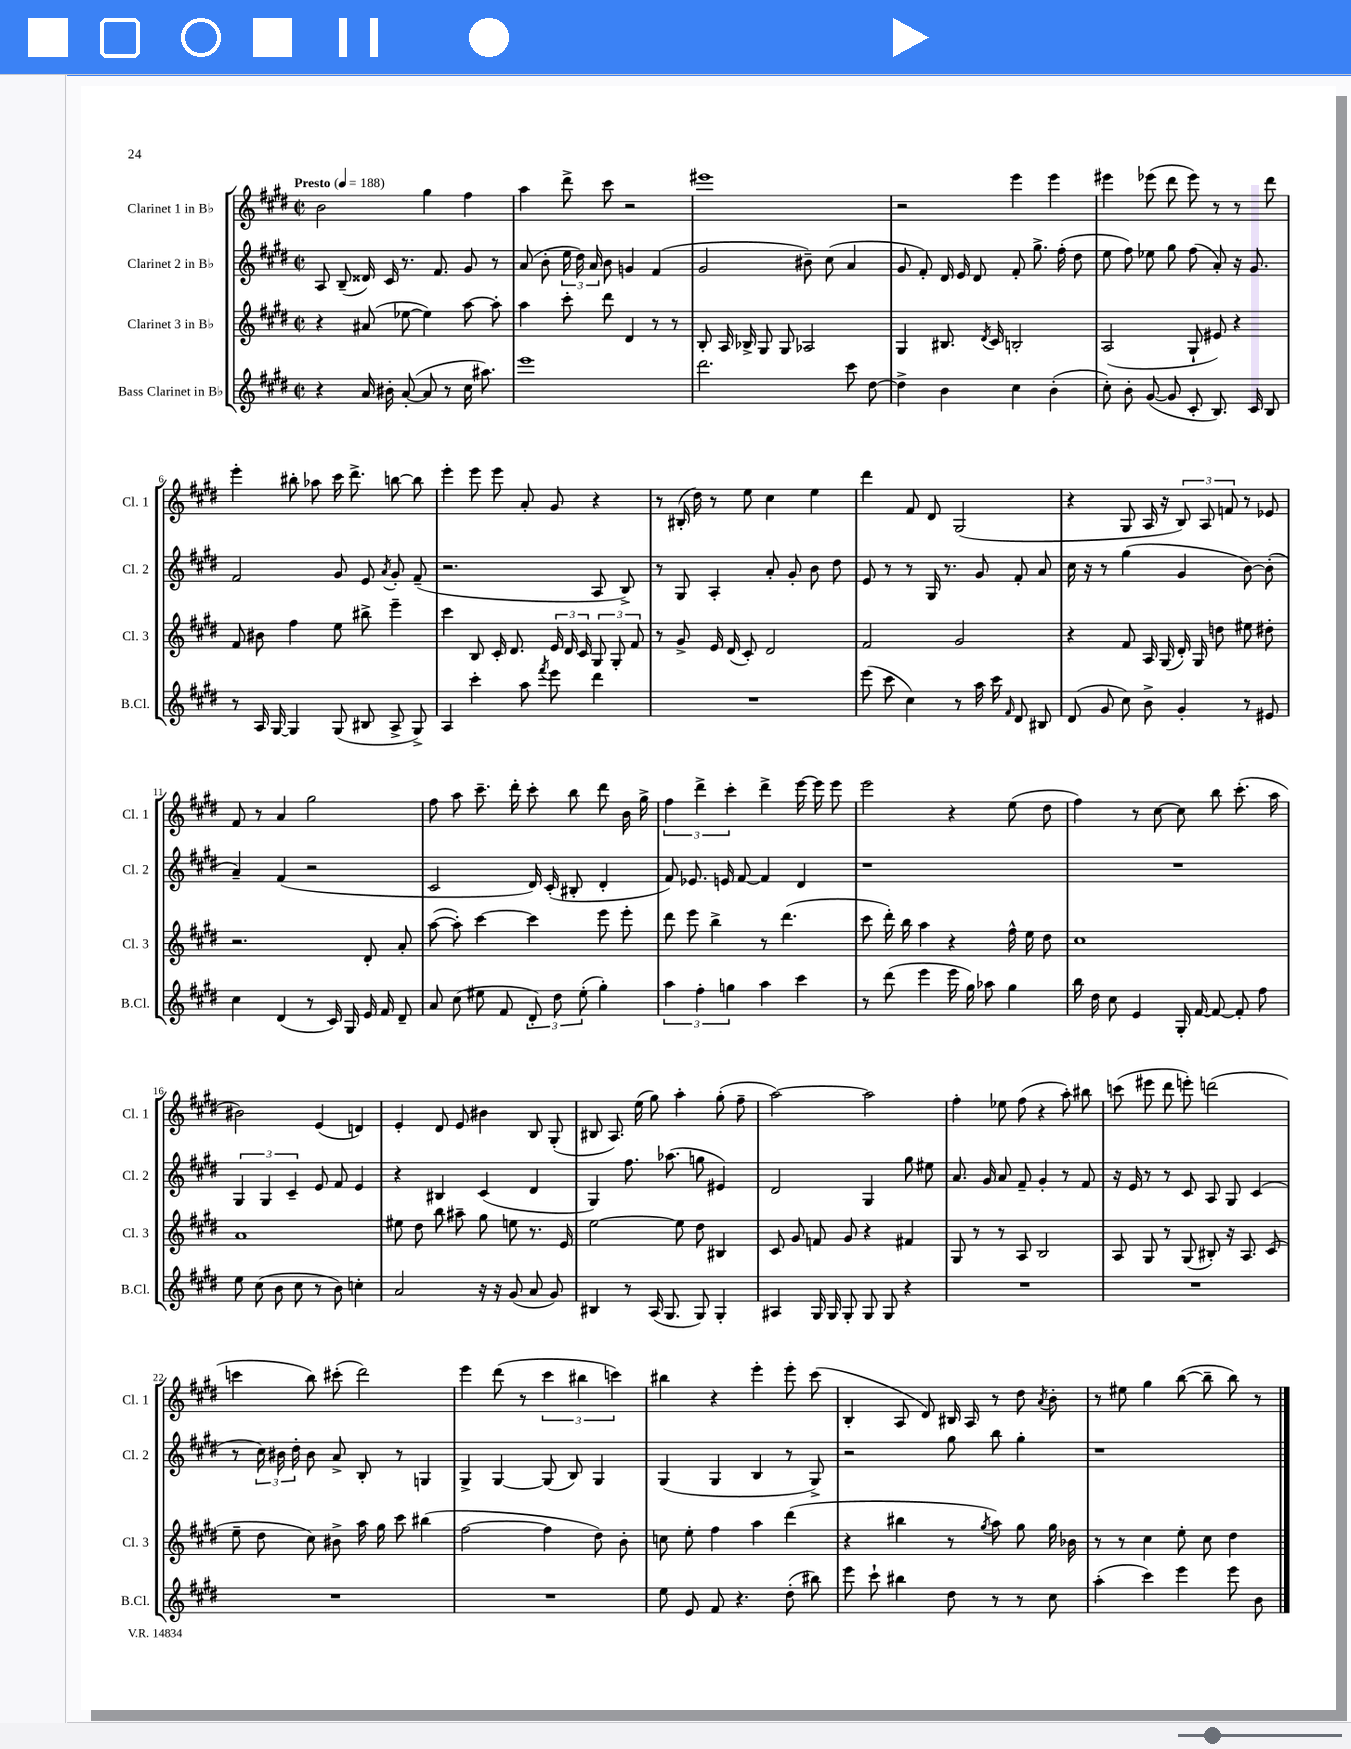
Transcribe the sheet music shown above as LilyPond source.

<<
\new StaffGroup <<
\new Staff = "s0" \with { instrumentName = "Clarinet 1 in Bb" shortInstrumentName = "Cl. 1" } {
    \clef treble \key e \major \defaultTimeSignature \time 2/2 \tempo "Presto" 4 = 188
    \autoBeamOff b'2 gis''4 fis''4 |
    a''4 dis'''8-> cis'''8 r2 |
    eis'''1 |
    r2 e'''4 e'''4 |
    eis'''4 ees'''8( dis'''8 ees'''8) r8 r8 dis'''8 |
    e'''4-. bis''8-. aes''8 cis'''16 dis'''8.-> b''8~ b''8 |
    e'''4-. e'''8 e'''8 a'8-. gis'8 r4 |
    r8 bis16-.( dis''16) r8 e''8 cis''4 e''4 |
    dis'''4 fis'8 dis'8 gis2( |
    r4 gis8 a16 r16 \tuplet 3/2 { b8) a8 f'8 } r8 ees'8 |
    fis'8 r8 a'4 gis''2 |
    fis''8 a''8 cis'''8.-- dis'''16-. cis'''8-. b''8 dis'''8 b'16 gis''16-> |
    \tuplet 3/2 { fis''4 dis'''4-> cis'''4-. } dis'''4-> e'''16~ e'''16 e'''8 |
    e'''2 r4 e''8( dis''8 |
    fis''4) r8 cis''8~ cis''8 b''8 cis'''8.-.( a''16 |
    bis'2) e'4( d'4) |
    e'4-. dis'8 e'8 bis'4 b8 gis8-.( |
    bis8 a8.) e''16( gis''8) a''4-. gis''8-.( fis''8-- |
    a''2~) a''2 |
    fis''4-. ees''8 fis''8( r4 a''8-.) bis''8 |
    c'''8( eis'''8 dis'''8 e'''8-.) d'''2( |
    c'''4 b''8) cis'''8-.( dis'''2) |
    e'''4 dis'''8( r8 \tuplet 3/2 { cis'''4 bis''4 c'''4) } |
    bis''4 r4 e'''4-. e'''8-. cis'''8( |
    b4-. a8 dis'8) bis16 a16 r8 dis''8 \acciaccatura { a'8 } b'8-. |
    r8 eis''8 gis''4 b''8~( b''8-- b''8) r8 \bar "|." |
}
\new Staff = "s1" \with { instrumentName = "Clarinet 2 in Bb" shortInstrumentName = "Cl. 2" } {
    \clef treble \key e \major \defaultTimeSignature \time 2/2
    \autoBeamOff a8 b8--( disis'16) cis'16 r8. fis'8. gis'8 r8 |
    a'8( b'8-. \tuplet 3/2 { e''16 dis''16) a'16 } b'8 g'4 fis'4( |
    gis'2 bis'8--) cis''8( a'4 |
    gis'8 fis'8-.) dis'16 e'16 dis'8 fis'8-. gis''8.-> fis''16-.( dis''8 |
    e''8 fis''8) ees''8 gis''8 fis''8( a'8-.) r16 gis'8. |
    fis'2 gis'8 e'8 \acciaccatura { a'8 } gis'8-. fis'8--( |
    r2. a8 b8->) |
    r8 gis8 a4-. a'8-. gis'8-. b'8 dis''8 |
    e'8 r8 r8 gis16 r8. gis'8 fis'8-. a'8 |
    cis''16 r16 r8 gis''4( gis'4 b'8~) b'8-.( |
    a'4--) fis'4( r2 |
    cis'2 dis'16) cis'16-.( bis8-. dis'4-. |
    fis'8) ees'8. e'16 fis'8~ fis'4 dis'4 |
    r1 |
    R1 |
    \tuplet 3/2 { gis4 gis4 cis'4-- } e'8 fis'8 e'4 |
    r4 bis4 cis'4( dis'4 |
    gis4) fis''8. aes''8.( g''8 eis'4) |
    dis'2 gis4 gis''8 eis''8 |
    a'8. gis'16 a'8 fis'8-- gis'4-. r8 fis'8 |
    r16 e'16 r8 r8 cis'8 a8 gis8 cis'4( |
    r8 \tuplet 3/2 { cis''16) bis'16 dis''16-. } bis'8 a'8-> b8-. r8 g4 |
    gis4-> gis4~ gis8( b8) gis4 |
    gis4( gis4 b4 r8 gis8->) |
    r2 gis''8 b''8 gis''4-. |
    r1 \bar "|." |
}
\new Staff = "s2" \with { instrumentName = "Clarinet 3 in Bb" shortInstrumentName = "Cl. 3" } {
    \clef treble \key e \major \defaultTimeSignature \time 2/2
    \autoBeamOff r4 ais'8( ees''8~ ees''4) a''8~ a''8-. |
    a''4 cis'''8-. dis'''8 dis'4 r8 r8 |
    b8-. a16 bes16-> gis8 gis8 aes2 |
    gis4 bis8. \acciaccatura { dis'8 } cis'16 b2-. |
    a2( gis8-! eis'8) r4 |
    fis'8 bis'8 fis''4 e''8 bis''8-> e'''4-- |
    cis'''4 b8 cis'16-. dis'8. \tuplet 3/2 { e'16 dis'16 cis'16 } \tuplet 3/2 { gis8 gis8-. fis'8 } |
    r8 gis'8-> e'16 dis'16( cis'8-.) dis'2 |
    fis'2 gis'2 |
    r4 fis'8 a16 gis16( dis'16-.) gis16 d''8 eis''8 dis''8-. |
    r2. dis'8-. a'8-. |
    a''8~( a''8-.) cis'''4~ cis'''4 e'''8 e'''8-. |
    dis'''8 e'''8 b''4-> r8 dis'''4.( |
    cis'''8 dis'''16-.) b''16 a''4 r4 fis''16-^ e''16 dis''8 |
    cis''1 |
    a'1 |
    eis''8 dis''8 b''8 ais''8-- gis''8 e''8 r8. e'16 |
    e''2~ e''8 dis''8 bis4 |
    cis'8 gis'8 f'8 gis'8 r4 fis'4 |
    gis8 r8 r8 a8 b2 |
    a8 gis8 r8 gis8( bis8-.) r16 a8. cis'8( |
    e''8-- dis''8 cis''8) bis'8-> a''16 gis''16 cis'''8 bis''4( |
    fis''2~ fis''4 dis''8) b'8-. |
    c''8 e''8-. fis''4 a''4 dis'''4( |
    r4 bis''4 r8 \acciaccatura { gis''8 } a''8) gis''8 gis''16 bes'16 |
    r8 r8 cis''4 e''8-. cis''8 dis''4 \bar "|." |
}
\new Staff = "s3" \with { instrumentName = "Bass Clarinet in Bb" shortInstrumentName = "B.Cl." } {
    \clef treble \key e \major \defaultTimeSignature \time 2/2
    \autoBeamOff r4 a'16 bis'16-. a'8~-.( a'8 r8 cis''16 ais''8.) |
    e'''1 |
    dis'''2. cis'''8 dis''8~ |
    dis''4-> b'4 cis''4 b'4-.( |
    cis''8-.) b'8-. gis'8~( gis'8 cis'8-. b8.) cis'16 b8 |
    r8 a16 gis16~ gis4 gis8( bis8 a8-> gis8->) |
    a4 cis'''4-. a''8 \acciaccatura { fis'''8 } e'''8 dis'''4 |
    R1 |
    e'''8( cis'''8 cis''4) r8 a''16 cis'''16 \grace { fis'16 } dis'8 bis8 |
    dis'8( gis'8 cis''8) b'8-> gis'4-. r8 eis'8 |
    cis''4 dis'4( r8 cis'16) gis16 e'16 fis'16 dis'8-- |
    a'8 cis''8( eis''8 fis'8 \tuplet 3/2 { dis'8-.) dis''8 eis''8-.( } gis''4-.) |
    \tuplet 3/2 { a''4 fis''4-. g''4 } a''4 cis'''4 |
    r8 dis'''8( e'''4 e'''16 gis''16) aes''8 gis''4 |
    b''16 dis''16 cis''8 e'4 gis16-. fis'16~ fis'8~ fis'8-. fis''8 |
    e''8 cis''8( b'8 cis''8 r8 b'8) c''4-. |
    a'2 r16 r16 gis'8( a'8 gis'8) |
    bis4 r8 a16( gis8. gis8) gis4-. |
    ais4 gis16 gis16 gis8-. gis8 gis8 r4 |
    R1 |
    R1 |
    R1 |
    R1 |
    e''8 e'8 fis'8 r4. dis''8-.( bis''8) |
    e'''8 cis'''8-! bis''4 dis''8 r8 r8 cis''8 |
    a''4-.( cis'''4) e'''4 e'''8 b'8 \bar "|." |
}
>>
>>
